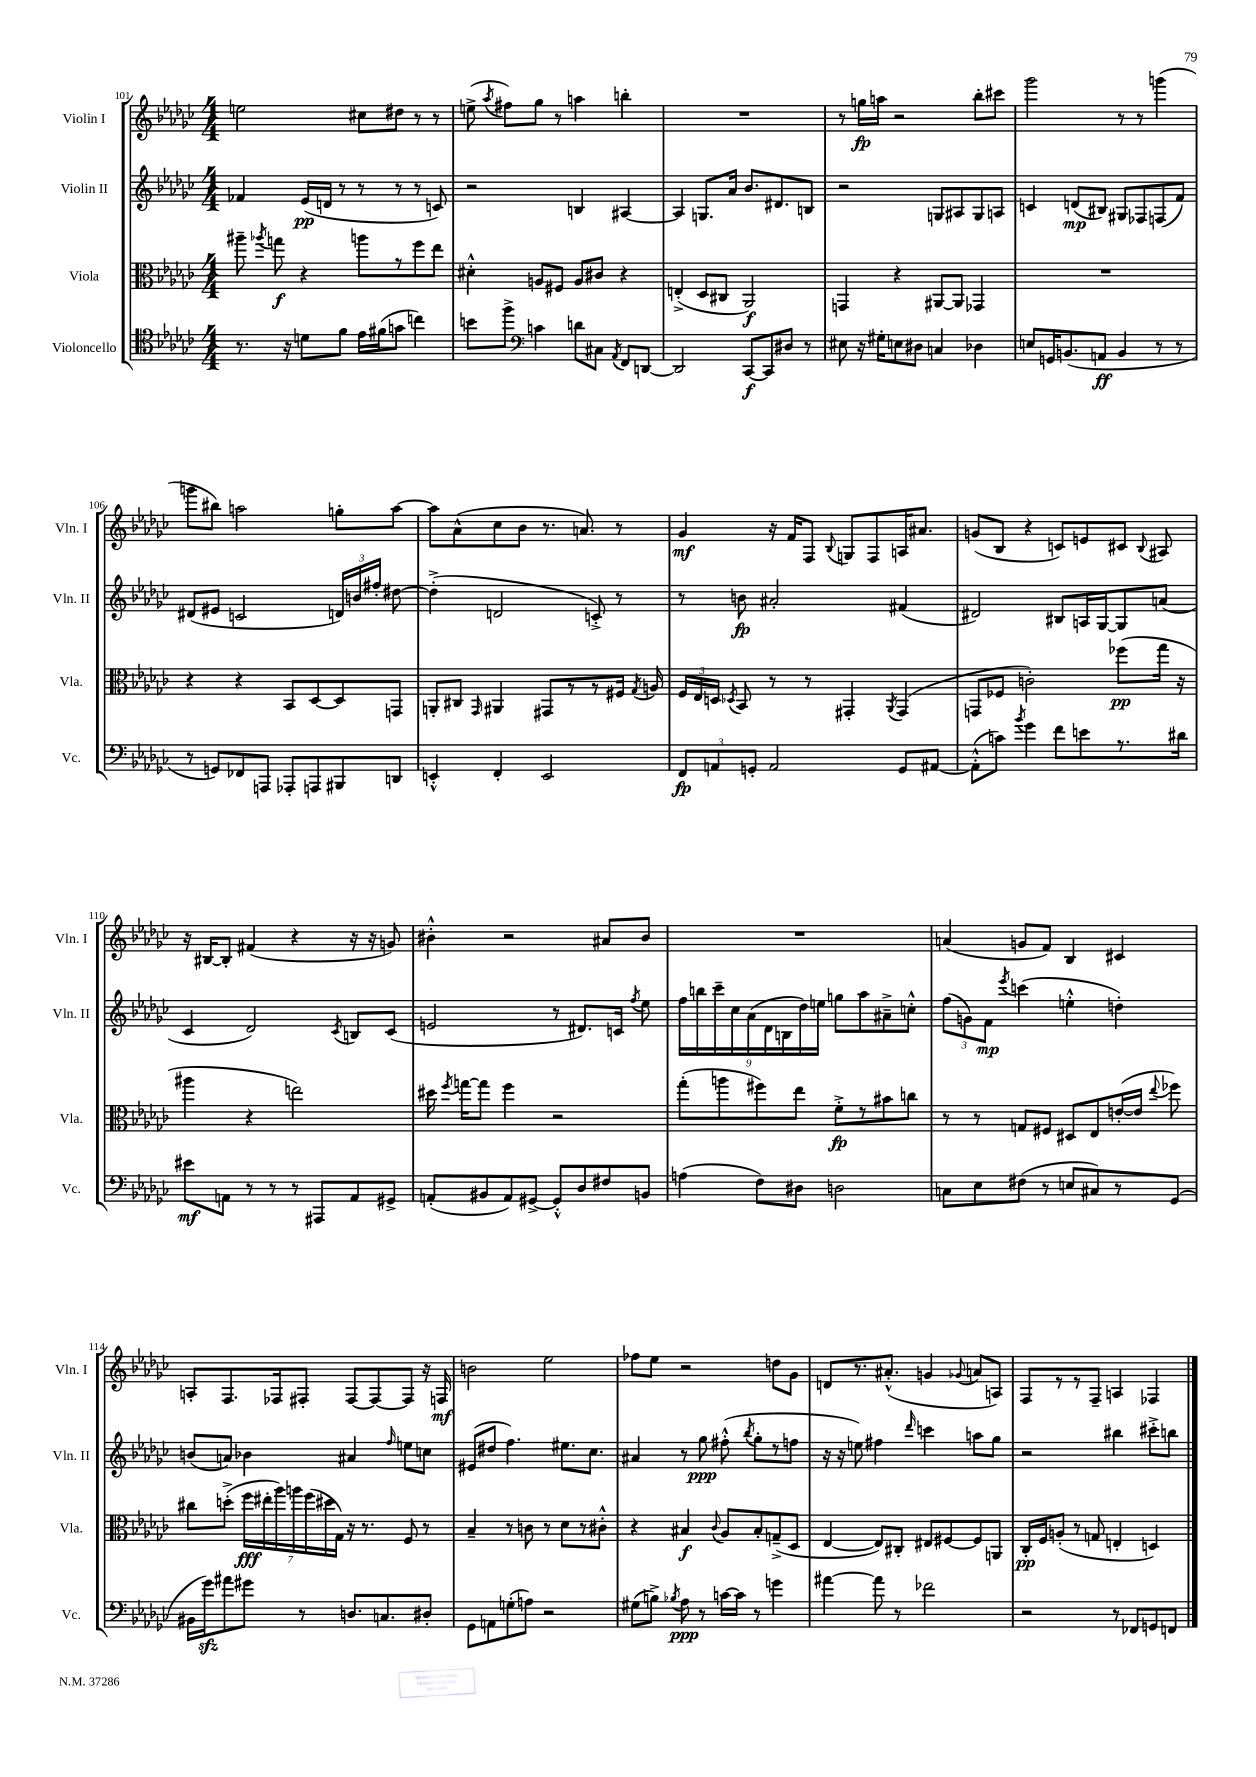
<<
\new StaffGroup <<
\new Staff = "s0" \with { instrumentName = "Violin I" shortInstrumentName = "Vln. I" } {
    \clef treble \key ges \major \numericTimeSignature \time 4/4
    \autoBeamOff e''2 cis''8[ dis''8] r8 r8 |
    e''8->( \acciaccatura { aes''8 } fis''8[) ges''8] r8 a''4 b''4-. |
    R1 |
    r8 g''16[\fp a''16] r2 bes''8[-. cis'''8] |
    ges'''2 r8 r8 g'''4( |
    g'''8[ bis''8]) a''2 g''8[-. a''8]~ |
    a''8[ aes'8-^( ces''8 bes'8] r8. a'8.) r8 |
    ges'4\mf r16 f'16[ f8] \appoggiatura { bes8 } g8[ f8 a16 ais'8.] |
    g'8[( bes8] r4 c'8[) e'8 cis'8] \appoggiatura { bes8 } ais8 |
    r16 bis16[~ bis8]-. fis'4( r4 r16 r16 g'8) |
    bis'4-.-^ r2 ais'8[ bis'8] |
    R1 |
    a'4( g'8[ f'8]) bes4 cis'4 |
    a8[-. f8. fes16 fis8]-. fis8[~ fis8~ fis8] r16 f16\mf |
    b'2 ees''2 |
    fes''8[ ees''8] r2 d''8[ ges'8] |
    d'8[ r8. ais'8.]-.-^( g'4 \appoggiatura { ges'8 } a'8[ a8]) |
    f8[ r8 r8 f8]-- a4 fes4 \bar "|." |
}
\new Staff = "s1" \with { instrumentName = "Violin II" shortInstrumentName = "Vln. II" } {
    \clef treble \key ges \major \numericTimeSignature \time 4/4
    \autoBeamOff fes'4 ees'16[\pp( d'16] r8 r8 r8 r8 c'8) |
    r2 b4 ais4~ |
    ais4 g8.[ aes'16] bes'8.[ dis'8. b8] |
    r2 g8[ ais8 g8 a8] |
    c'4 d'8[\mp( bis8]) gis8[ fes8 f8( f'8]) |
    dis'8[( eis'8] c'2 \tuplet 3/2 { d'16[) b'16 fis''16]-. } dis''8~ |
    dis''4-.->( d'2 c'8-.->) r8 |
    r8 b'8\fp ais'2-. fis'4( |
    dis'2) bis8[ a16 ges16~ ges8 a'8]( |
    ces'4 des'2) \acciaccatura { ces'8 } b8[ ces'8]( |
    e'2 r8 dis'8.[) c'16] \acciaccatura { f''8 } ees''8 |
    \tuplet 9/8 { f''16[ b''16 ces'''16-- ces''16 aes'16( des'16 b16 des''16) e''16] } g''8[ aes''8 ais'8---> c''8]-.-^ |
    \tuplet 3/2 { f''8[( g'8) f'8]\mp } \acciaccatura { ees'''8 } c'''4( e''4-.-^ d''4-.) |
    b'8[( a'8]) bes'4 ais'4 \grace { f''16 } e''8[ c''8] |
    eis'8[( dis''8] f''4.) eis''8.[ ces''8.] |
    ais'4 r8 ges''8\ppp fis''8-.-^( \acciaccatura { bes''8 } ges''8[-. r8 f''8] |
    r16 r16 e''8) fis''4 \grace { des'''16 } c'''4 a''8[ ges''8] |
    r2 bis''4 cis'''8[-.-> b''8] \bar "|." |
}
\new Staff = "s2" \with { instrumentName = "Viola" shortInstrumentName = "Vla." } {
    \clef alto \key ges \major \numericTimeSignature \time 4/4
    \autoBeamOff ais''8-- \acciaccatura { aes''8 } g''8\f r4 a''8[ r8 f''8 ees''8] |
    dis'4-.-^ a8[ fis8] a8[ cis'8] r4 |
    e4-.->( des8[ cis8] aes,2\f) |
    g,4 r4 ais,8[~ ais,8] ges,4 |
    R1 |
    r4 r4 bes,8[ des8~ des8 g,8] |
    a,8[-. cis8] \grace { ges,16 } ais,4 gis,8[ r8 r8 fis16] \acciaccatura { ges8 } a16 |
    \tuplet 3/2 { f16[ ees16 d16] } \acciaccatura { des8 } bes,8 r8 r8 gis,4-. \acciaccatura { aes,8 } gis,4( |
    g,8[ fes8] c'2-.) fes''8[\pp( ges''16] r16 |
    ais''4 r4 e''2) |
    dis''16 \acciaccatura { f''8 } g''16[~ g''8] f''4 r2 |
    ges''8[-.( a''8 fis''8) ees''8] f'8[-.->\fp r8 bis'8 c''8] |
    r8 r8 g8[ fis8] dis8[ ees8 e'16~-.( e'16] \appoggiatura { ees''8 } fes''8) |
    cis''8[ d''8]-.->( \tuplet 7/4 { f''16[\fff eis''16-. aes''16) a''16 f''16( dis''16 ges16]) } r16 r8. f8 r8 |
    bes4-- r8 c'8 r8 des'8[ r8 cis'8]-.-^ |
    r4 bis4\f \appoggiatura { ces'8 } aes8[ bis8-. g8--->( des8] |
    ees4~ ees8[) cis8]-. eis8[ fis8~ fis8 a,8] |
    ces16[-.\pp f16 a8]-.( r8 g8 e4-. d4) \bar "|." |
}
\new Staff = "s3" \with { instrumentName = "Violoncello" shortInstrumentName = "Vc." } {
    \clef tenor \key ges \major \numericTimeSignature \time 4/4
    \autoBeamOff r8. r16 d'8[ f'8] ees'16[ fis'16( g'8] c''4) |
    b'8[ f''8]-> \clef bass c'4 d'8[ cis8] \acciaccatura { aes,8 } f,8[ d,8]~ |
    d,2 ces,8[~\f ces,8 dis8] r8 |
    eis8 r16 gis16[-. e8 dis8] c4 des4 |
    e8[ g,16 b,8.( a,8]\ff b,4 r8 r8 |
    r8 g,8[) fes,8 a,,8] aes,,8[-. a,,8 bis,,8 d,8] |
    e,4-.-^ f,4-. e,2 |
    \tuplet 3/2 { f,8[\fp a,8 g,8]-. } a,2 g,8[ ais,8]~ |
    ais,8[-.-^( c'8]) \acciaccatura { bes'8 } ges'4 f'8[ e'8 r8. dis'16] |
    eis'8[\mf a,8] r8 r8 r8 ais,,8[ a,8 gis,8]-> |
    a,8[-.( bis,8 a,8) gis,8]~-> gis,8[-.-^ des8 fis8 b,8] |
    a4( f8[) dis8] d2 |
    c8[ ees8 fis8]( r8 e8[ cis8) r8 ges,8]( |
    bis,16[ ges'16\sfz) ais'8 gis'8] r8 d8.[ c8. dis8]-. |
    ges,8[ a,8 g8-.( a8]) r2 |
    gis8[( b8]->) \acciaccatura { bes8 } aes8\ppp r8 c'16[~ c'16] r8 g'4 |
    ais'4~ ais'8 r8 fes'2 |
    r2 r8 fes,8[ g,8 f,8] \bar "|." |
}
>>
>>
\layout { \context { \Score currentBarNumber = #101 } }
